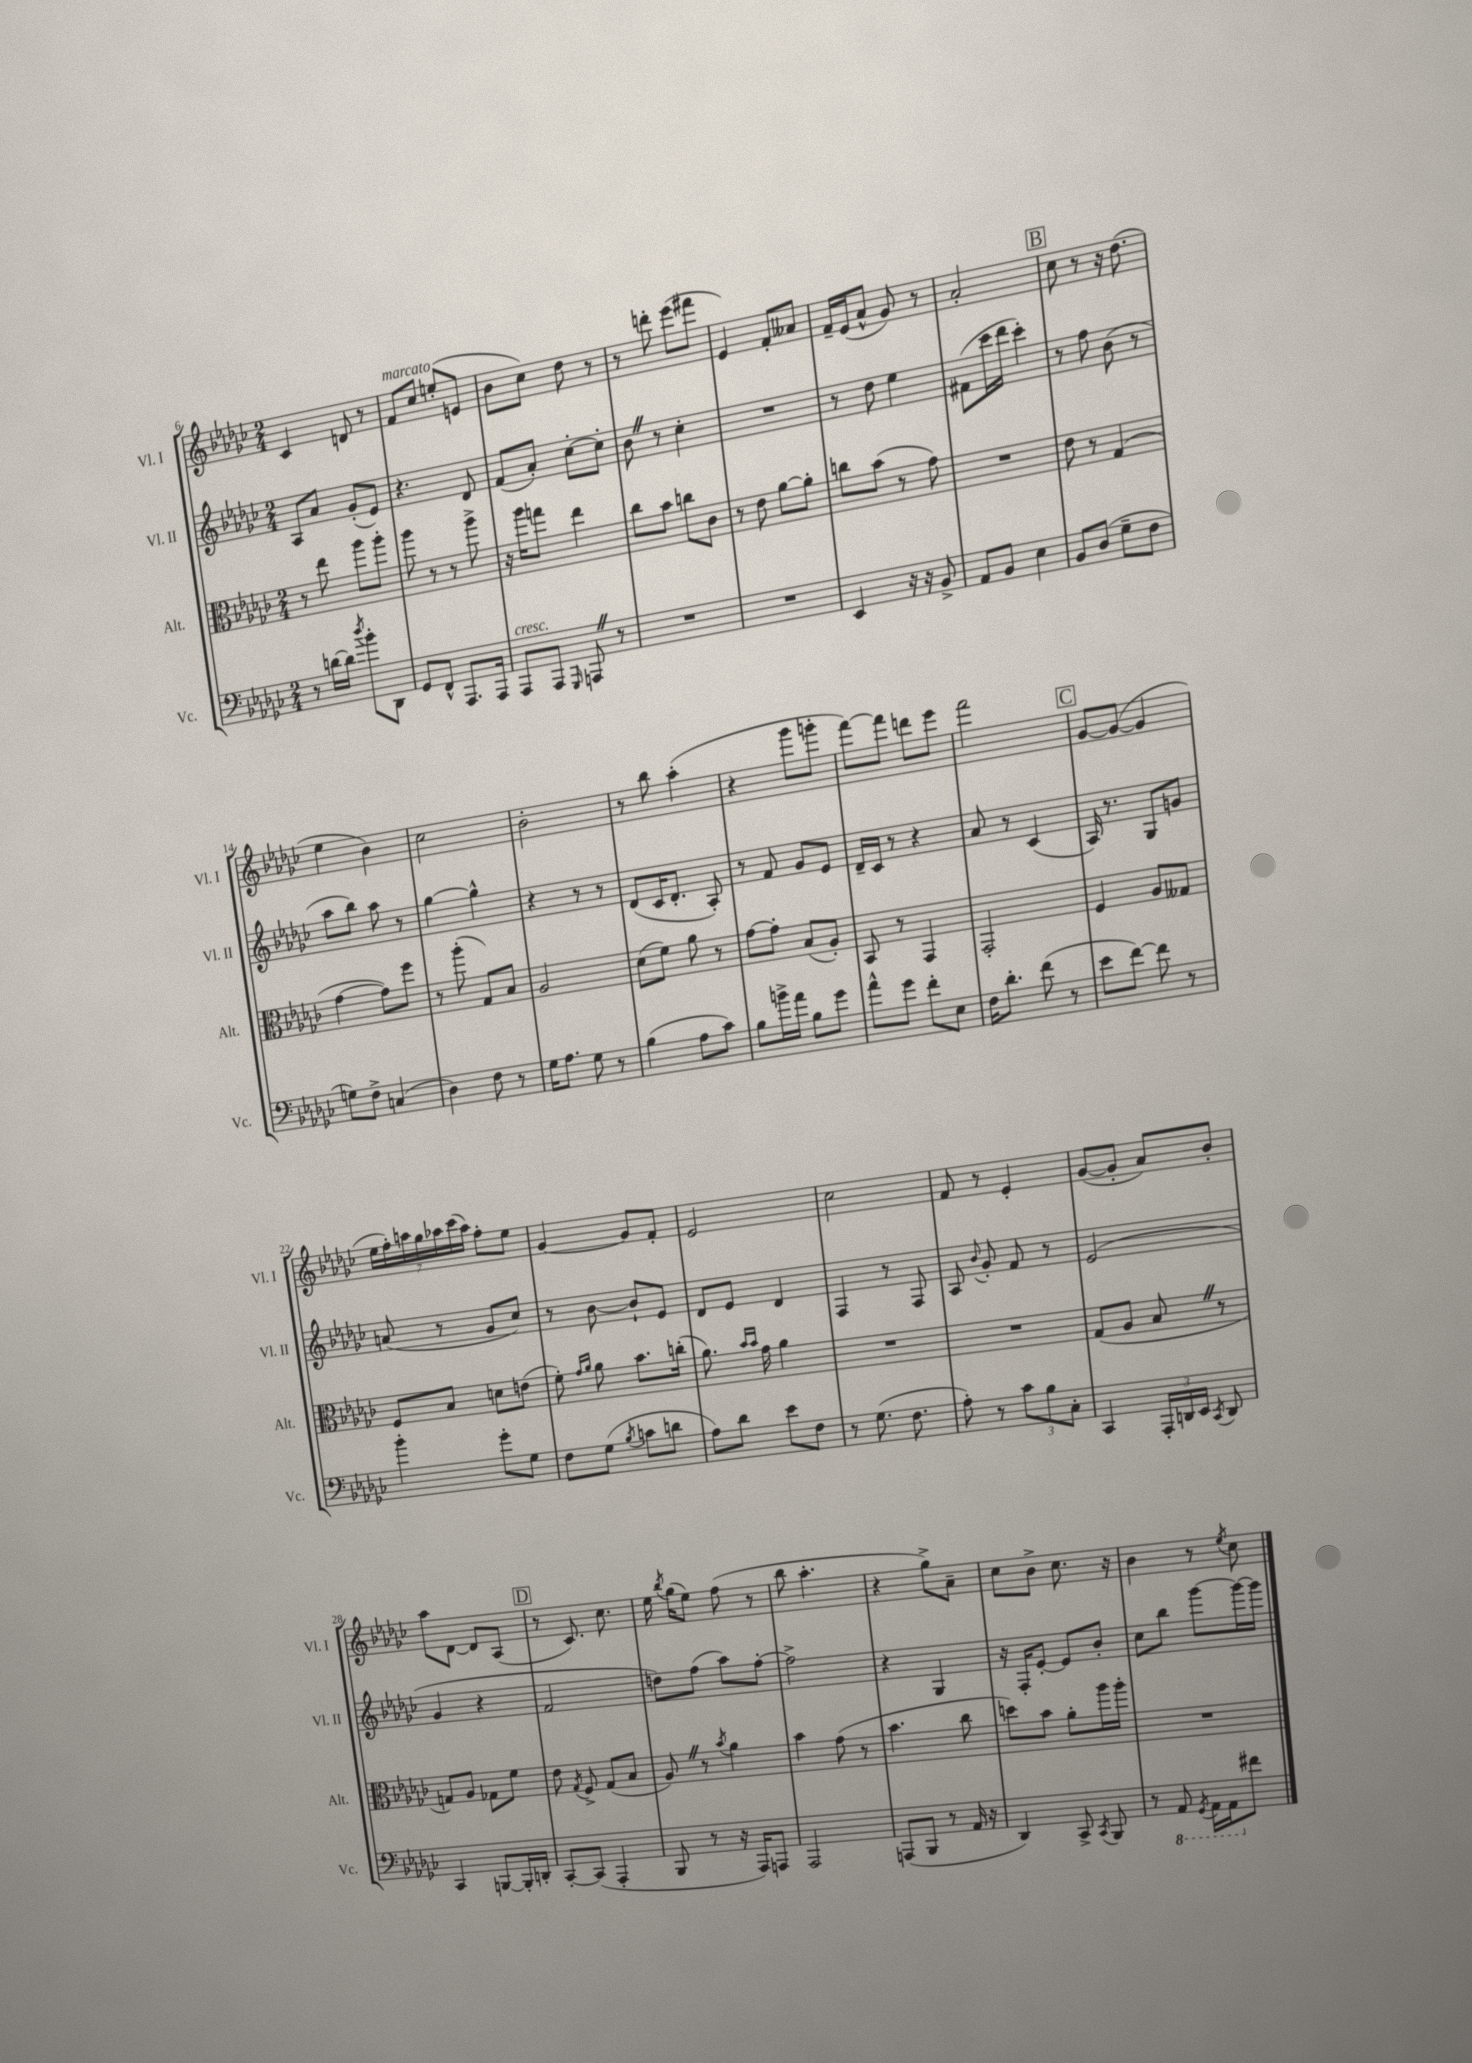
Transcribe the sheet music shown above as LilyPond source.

<<
\new StaffGroup <<
\new Staff = "s0" \with { instrumentName = "Vl. I" shortInstrumentName = "Vl. I" } {
    \clef treble \key ges \major \numericTimeSignature \time 2/4
    \autoBeamOff ces'4 d'8 r8 |
    f'8[^\markup { \italic "marcato" } ces''8] e''8[-.( e'8] |
    bes'8[ ces''8]) des''8 r8 |
    r8 d'''8-. ees'''8[( fis'''8] |
    ees'4) f'8[-. aeses'8] |
    f'16[-- ees'16( aes'8]-^ ges'8) r8 |
    aes'2-. |
    \mark \markup { \box "B" } ces''8 r8 r16 des''8.( |
    ees''4 bes'4) |
    ces''2 |
    bes'2-. |
    r8 bes''8 aes''4-.( |
    r4 ges'''8[ g'''8]-. |
    f'''8[~) f'''8] d'''8[ ees'''8] |
    f'''2 |
    \mark \markup { \box "C" } ges'8[~ ges'8]~( ges'4 |
    \tuplet 7/4 { ees''16[ f''16-.) a''16 ges''16 aes''16 ces'''16( aes''16]) } f''8[-. ees''8] |
    ges'4~ ges'8[ f'8]-. |
    ees'2 |
    ces''2 |
    f'8 r8 ees'4-. |
    ges'8[~( ges'8]-. aes'8[) bes'8]-. |
    aes''8[ des'8]~ des'8[ aes8]( |
    \mark \markup { \box "D" } r8 ces'8.) ces''8. |
    ees''16 \acciaccatura { bes''8 } ges''16[( ees''8]) f''8( r8 |
    bes''8 aes''4.-. |
    r4 ges''8[->) aes'8]-- |
    ces''8[ bes'8]-> ces''8. r16 |
    bes'4 r8 \acciaccatura { ees''8 } ces''8 \bar "|." |
}
\new Staff = "s1" \with { instrumentName = "Vl. II" shortInstrumentName = "Vl. II" } {
    \clef treble \key ges \major \numericTimeSignature \time 2/4
    \autoBeamOff aes8[ aes'8] ges'8[-.( ees'8]) |
    r4. des'8 |
    f'8[( aes'8]-.) ces''8[~-. ces''8]-. |
    bes'8 \once \override BreathingSign.text = \markup { \musicglyph "scripts.caesura.straight" } \breathe r8 ces''4-. |
    R2 |
    r8 des''8 ees''4 |
    fis'8[( ces'''16 des'''16] ces'''4-.) |
    \mark \markup { \box "B" } r8 f''8 bes'8( r8 |
    aes''8[ bes''8]) aes''8 r8 |
    ges''4~ ges''4-^ |
    r4 r8 r8 |
    des'8[( ces'16 des'8.]-. aes8-.) |
    r8 f'8 ges'8[ ees'8] |
    des'16[-- ces'16] r8 r4 |
    aes'8 r8 ces'4( |
    \mark \markup { \box "C" } aes16) r8. ges8[ g'8] |
    a'8( r8 ges'8[ ces''8]) |
    r8 bes'8~ bes'8[-! ees'8] |
    des'8[ ees'8] des'4 |
    f4 r8 f8 |
    aes8 \appoggiatura { bes'8 } ges'8-. f'8 r8 |
    ees'2( |
    ges'4 r4 |
    \mark \markup { \box "D" } f'2 |
    d''8[) f''8]( aes''8[) f''8]~-. |
    f''2-> |
    r4 ges4 |
    r16 f16[-. ees'8]~-. ees'8[ bes'8]-. |
    ces''8[ bes''8] ges'''8[~ ges'''16~ ges'''16] \bar "|." |
}
\new Staff = "s2" \with { instrumentName = "Alt." shortInstrumentName = "Alt." } {
    \clef alto \key ges \major \numericTimeSignature \time 2/4
    \autoBeamOff r8 ees''8 aes''8[ aes''8]-. |
    aes''8 r8 r8 aes''8-> |
    r16 aes''16[ g''8] ees''4 |
    ces''8[ bes'8] c''8[ ces'8] |
    r8 ees'8 aes'8[~ aes'8]-. |
    c''8[ bes'8]( r8 ges'8) |
    R2 |
    \mark \markup { \box "B" } ees'8 r8 ges4( |
    ges'4~ ges'8[) f''8] |
    r8 aes''8-.( ges8[) bes8] |
    aes2 |
    des'8[( f'8]) aes'8 r8 |
    ges'8[~ ges'8]-. bes8[( aes8]-.) |
    bes,8 r8 ges,4 |
    ges,2-. |
    \mark \markup { \box "C" } f4 aes8[ geses8] |
    f8[ bes8] d'8[ e'8]( |
    f'8-.) \grace { ges'16[ aes'16] } aes'8 bes'8.[ c''16]-.( |
    aes'8.) \grace { bes'16[ bes'16] } ges'16 aes'4 |
    R2 |
    R2 |
    ges8[( aes8] bes8 \once \override BreathingSign.text = \markup { \musicglyph "scripts.caesura.straight" } \breathe r8 |
    g8[) aes8] ges8[ f'8] |
    \mark \markup { \box "D" } ees'8 \acciaccatura { ges8 } f8-> ges8[( bes8] |
    aes8) \once \override BreathingSign.text = \markup { \musicglyph "scripts.caesura.straight" } \breathe r8 \acciaccatura { bes'8 } aes'4 |
    bes'4 ges'8( r8 |
    bes'4. ces''8 |
    d''8[) bes'8] aes'8[-. aes''16 aes''16]-. |
    R2 \bar "|." |
}
\new Staff = "s3" \with { instrumentName = "Vc." shortInstrumentName = "Vc." } {
    \clef bass \key ges \major \numericTimeSignature \time 2/4
    \autoBeamOff r8 d'16[~ d'16] \acciaccatura { des''8 } bes'8[-. des,8] |
    ges,8[ f,8]-^ aes,,8.[ aes,,16] |
    aes,,8[^\markup { \italic "cresc." } aes,,8] \grace { ges,,16 } a,,8 \once \override BreathingSign.text = \markup { \musicglyph "scripts.caesura.straight" } \breathe r8 |
    R2 |
    R2 |
    ees,4 r16 r16 bes,8-> |
    aes,8[ bes,8] ees4 |
    \mark \markup { \box "B" } bes,8[ des8]( ges8[-- f8] |
    g8[) f8]-> c4( |
    des4) f8 r8 |
    ges16[ aes8.] ges8 r8 |
    bes4( aes8[ ces'8]) |
    bes8[ b'16-> aes'16] bes8[ ges'8] |
    aes'8[-^ ges'8] f'8[-. ees8] |
    f16[ des'8.]-. f'8( r8 |
    \mark \markup { \box "C" } ees'8[ f'8]~) f'8 r8 |
    bes'4-. ges'8[-. ges8] |
    f8[ ges8]( \acciaccatura { bes8 } c'8[ d'8] |
    aes8[) des'8] ees'8[ f8] |
    r8 ges8.( f8. |
    aes8-.) r8 \tuplet 3/2 { ces'8[ bes8 ces8]-. } |
    ces,4 \tuplet 3/2 { aes,,16[-. d,16 ees,16] } \acciaccatura { ces,8 } d,8 |
    ces,4 b,,8[~ b,,16-. d,16]-. |
    \mark \markup { \box "D" } ces,8[~-. ces,8]( aes,,4-. |
    bes,,8 r8 r16 aes,,16[) a,,8] |
    aes,,2 |
    a,,8[( bes,,8] r8 aes,16 r16 |
    des,4) ces,8-> \acciaccatura { ces,8 } bes,,8 |
    r8 \ottava #-1 aes,,8 \acciaccatura { ges,,8 } aes,,16[ aes,,16 \ottava #0 fis'8] \bar "|." |
}
>>
>>
\layout { \context { \Score currentBarNumber = #6 } }
